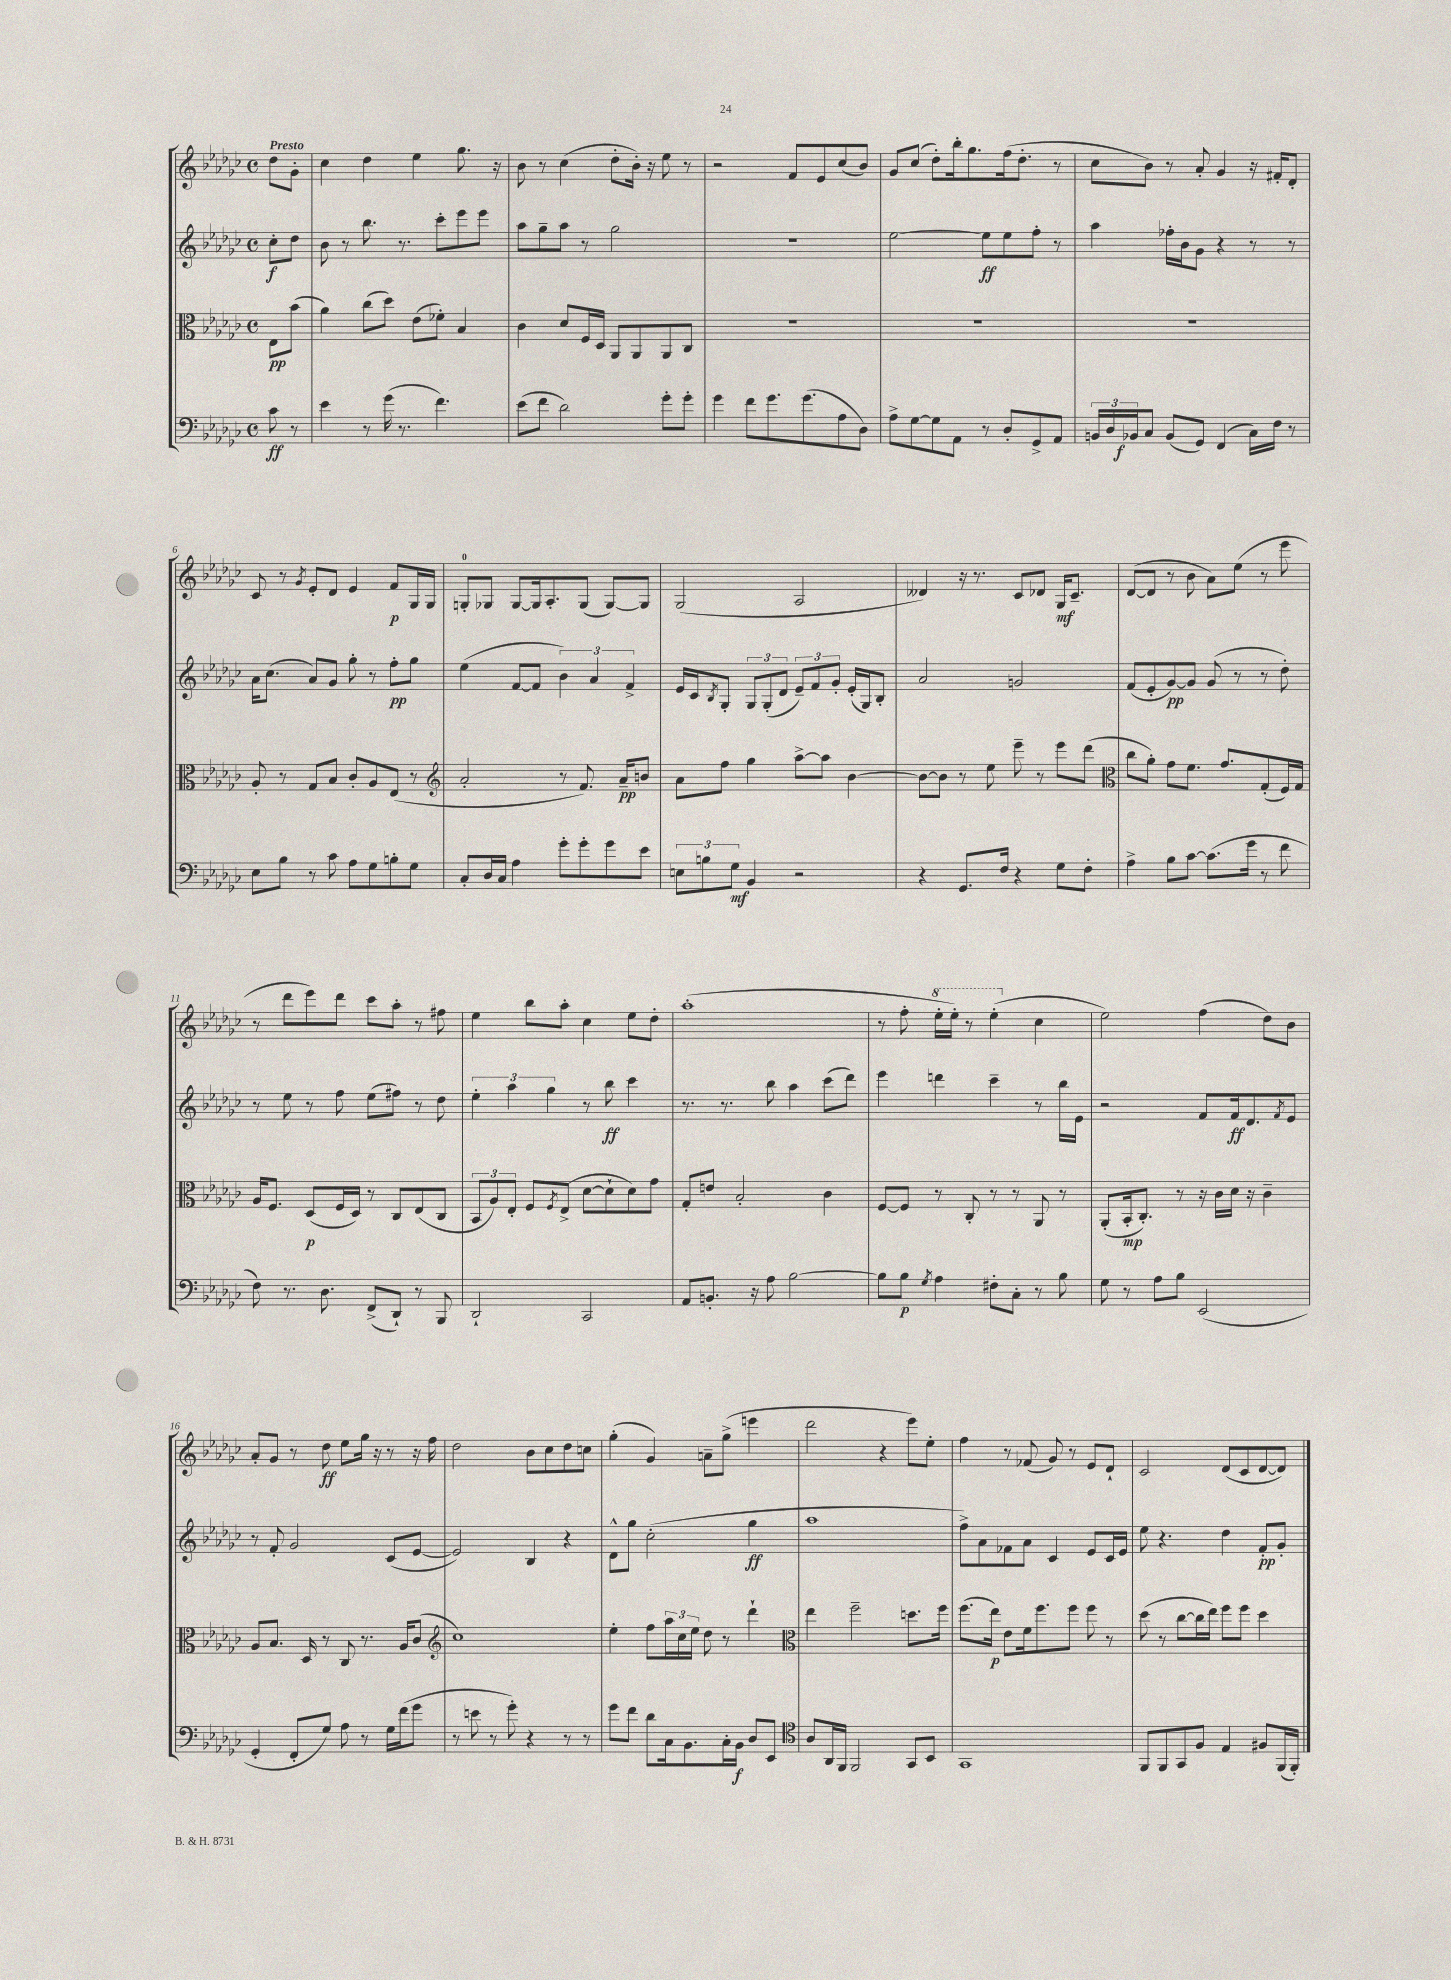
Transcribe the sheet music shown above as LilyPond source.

<<
\new StaffGroup <<
\new Staff = "s0" {
    \clef treble \key ges \major \defaultTimeSignature \time 4/4 \partial 4 \tempo "Presto"
    des''8 ges'8-. |
    ces''4 des''4 ees''4 ges''8. r16 |
    bes'8 r8 ces''4( des''8-. bes'16-.) r16 ees''8 r8 |
    r2 f'8 ees'8 ces''8( bes'8) |
    ges'8 ces''8( des''8-.) bes''16-. ges''8. f''16( des''8.-. r8 |
    ces''8 bes'8) r8 aes'8-. ges'4 r16 fis'16-. des'8-. |
    ces'8 r8 \acciaccatura { ges'8 } ees'8-. des'8 ees'4 f'8\p ges16 ges16 |
    g8-0-. ges8 ges8~ ges16 aes8.-. ges8( ges8~) ges8 |
    ges2( aes2 |
    deses'4) r16 r8. ces'8 des'8 ges16\mf ces'8.-- |
    des'8~( des'8 r8 bes'8 aes'8) ees''8( r8 ees'''8 |
    r8 des'''8 ees'''8) des'''8 ces'''8 aes''8-. r8 fis''8 |
    ees''4 bes''8 aes''8-. ces''4 ees''8 des''8-. |
    aes''1-.( |
    r8 f''8-. \ottava #1 ees'''16-. ees'''16-.) r8 ees'''4-.( \ottava #0 ces''4 |
    ees''2) f''4( des''8) bes'8 |
    aes'8-. ges'8 r8 des''8\ff ees''8 ges''16 r16 r8 r16 f''16 |
    des''2 bes'8 ces''8 des''8 c''8 |
    ges''4-.( ges'4) a'8-- ges''8->( e'''4 |
    des'''2 r4 ees'''8) ees''8-. |
    f''4 r8 fes'8( ges'8) r8 ees'8 des'8-! |
    ces'2 des'8( ces'8 des'8~ des'8) \bar "|." |
}
\new Staff = "s1" {
    \clef treble \key ges \major \defaultTimeSignature \time 4/4 \partial 4
    ces''8-.\f des''8 |
    bes'8 r8 bes''8. r8. ces'''8-. ees'''8 ees'''8 |
    aes''8 ges''8-- aes''8 r8 ges''2 |
    R1 |
    ees''2~ ees''8\ff ees''8 f''8-. r8 |
    aes''4 fes''16-. bes'16 ges'8 r4 r8 r8 |
    aes'16 ces''8.( aes'8) ges'8 ges''8-. r8 f''8-.\pp ges''8 |
    ees''4( f'8~ f'8 \tuplet 3/2 { bes'4) aes'4 f'4-> } |
    ees'16 ces'16 \acciaccatura { bes8 } ges8-. \tuplet 3/2 { ges8 ges8-.( des'8 } \tuplet 3/2 { ees'8--) f'8 ges'8-. } ees'16-.( ges16) bes8-. |
    aes'2 g'2 |
    f'8( ees'8-. ges'8~\pp) ges'8 ges'8( r8 r8 des''8-.) |
    r8 ees''8 r8 f''8 ees''8( fis''8) r8 des''8 |
    \tuplet 3/2 { ees''4-. aes''4 ges''4 } r8 bes''8\ff ces'''4 |
    r8. r8. bes''8 aes''4 ces'''8( des'''8) |
    ees'''4 d'''4 ces'''4-- r8 bes''16 ees'16 |
    r2 f'8 f'16\ff des'8. \acciaccatura { f'8 } ees'8 |
    r8 f'8-. ges'2 ces'8( ees'8~ |
    ees'2) bes4 r4 |
    des'8-^ ges''8 ces''2-.( ges''4\ff |
    aes''1 |
    f''8->) aes'8 fes'8 aes'8 ces'4 ees'8 ces'16 ees'16 |
    ees''8 r4. des''4 f'8-.\pp ges'8-. \bar "|." |
}
\new Staff = "s2" {
    \clef alto \key ges \major \defaultTimeSignature \time 4/4 \partial 4
    ees8\pp bes'8( |
    aes'4) ces''8( des''8) ees'8( fes'8-.) bes4 |
    ces'4 des'8 f16 des16 aes,8 aes,8 aes,8 ces8 |
    R1 |
    R1 |
    R1 |
    aes8-. r8 ges8 bes8 ces'8-. aes8 ees8( r8 |
    \clef treble aes'2-. r8 f'8.) aes'16--\pp b'8 |
    aes'8 f''8 ges''4 aes''8~-> aes''8 bes'4~ |
    bes'8~ bes'8 r8 ees''8 ees'''8-- r8 ees'''8 des'''8( |
    \clef alto ces''8 aes'8-.) ges'8 f'8. ges'8. ges8-.( f16) ges16 |
    aes16 f8. des8\p( f16 des16) r8 ces8 ees8( ces8 |
    \tuplet 3/2 { bes,8 aes8) ees8-. } f8 \acciaccatura { f8 } ees8->( des'8~ des'8-! des'8) ges'8 |
    ges8-. e'8 bes2-. ces'4 |
    f8~ f8 r8 ces8-. r8 r8 aes,8 r8 |
    aes,8-.( bes,16-.\mp ces8.-.) r8 r16 ces'16 des'16 r16 ces'4-- |
    aes8 bes8. des16 r8 ces8 r8. aes16 ces'8( |
    \clef treble ces''1) |
    ees''4-. f''8 \tuplet 3/2 { aes''16 ces''16 ees''16 } des''8 r8 des'''4-! |
    \clef alto ees''4 f''2-- d''8. f''16 |
    f''8.( ees''16\p) ees'8 f'16 f''8. f''8 f''8 r8 |
    des''8( r8 ces''8~ ces''16 ees''16) f''8 f''8 des''4 \bar "|." |
}
\new Staff = "s3" {
    \clef bass \key ges \major \defaultTimeSignature \time 4/4 \partial 4
    ces'8\ff r8 |
    ees'4 r8 ges'16( r8. f'4.) |
    ees'8( f'8 des'2) ges'8-. ges'8-. |
    ges'4 f'8 ges'8. ges'8.( aes8 des8) |
    aes8-> ges8~ ges8 aes,8 r8 des8-. ges,8-> aes,8 |
    \tuplet 3/2 { b,16 des16 bes,16\f } ces8 bes,8( ges,8) f,4( ces16) f16 r8 |
    ees8 bes8 r8 ces'8 aes8 ges8 b8-. ges8 |
    ces8-. des16 ces16 aes4 ges'8-. ges'8-. ges'8 ees'8 |
    \tuplet 3/2 { e8 b8 ges8\mf } bes,4 r2 |
    r4 ges,8. f16 r4 ges8 f8-. |
    aes4-> bes8 ces'8~ ces'8.( ges'16 r8 f'8 |
    f8) r8. des8. f,8->( des,8-!) r8 bes,,8 |
    des,2-! ces,2 |
    aes,8 b,8.-. r16 aes8 bes2~ |
    bes8 bes8\p \acciaccatura { ges8 } aes4 fis8-. ces8-. r8 bes8 |
    ges8 r8 aes8 bes8 ees,2( |
    ges,4-. f,8-. ges8) aes8 r8 ges16 f'16( ges'8 |
    r8 e'8 r8 ges'8-.) r4 r8 r8 |
    ges'8 f'8 des'8 ces16 bes,8. ces16-. bes,16\f des8 ees,8 |
    \clef tenor aes8 aes,16 f,16 f,2 ges,8 bes,8 |
    ges,1 |
    f,8 f,8 ges,8 f8 ees4 fis8 f,16( f,16-.) \bar "|." |
}
>>
>>
